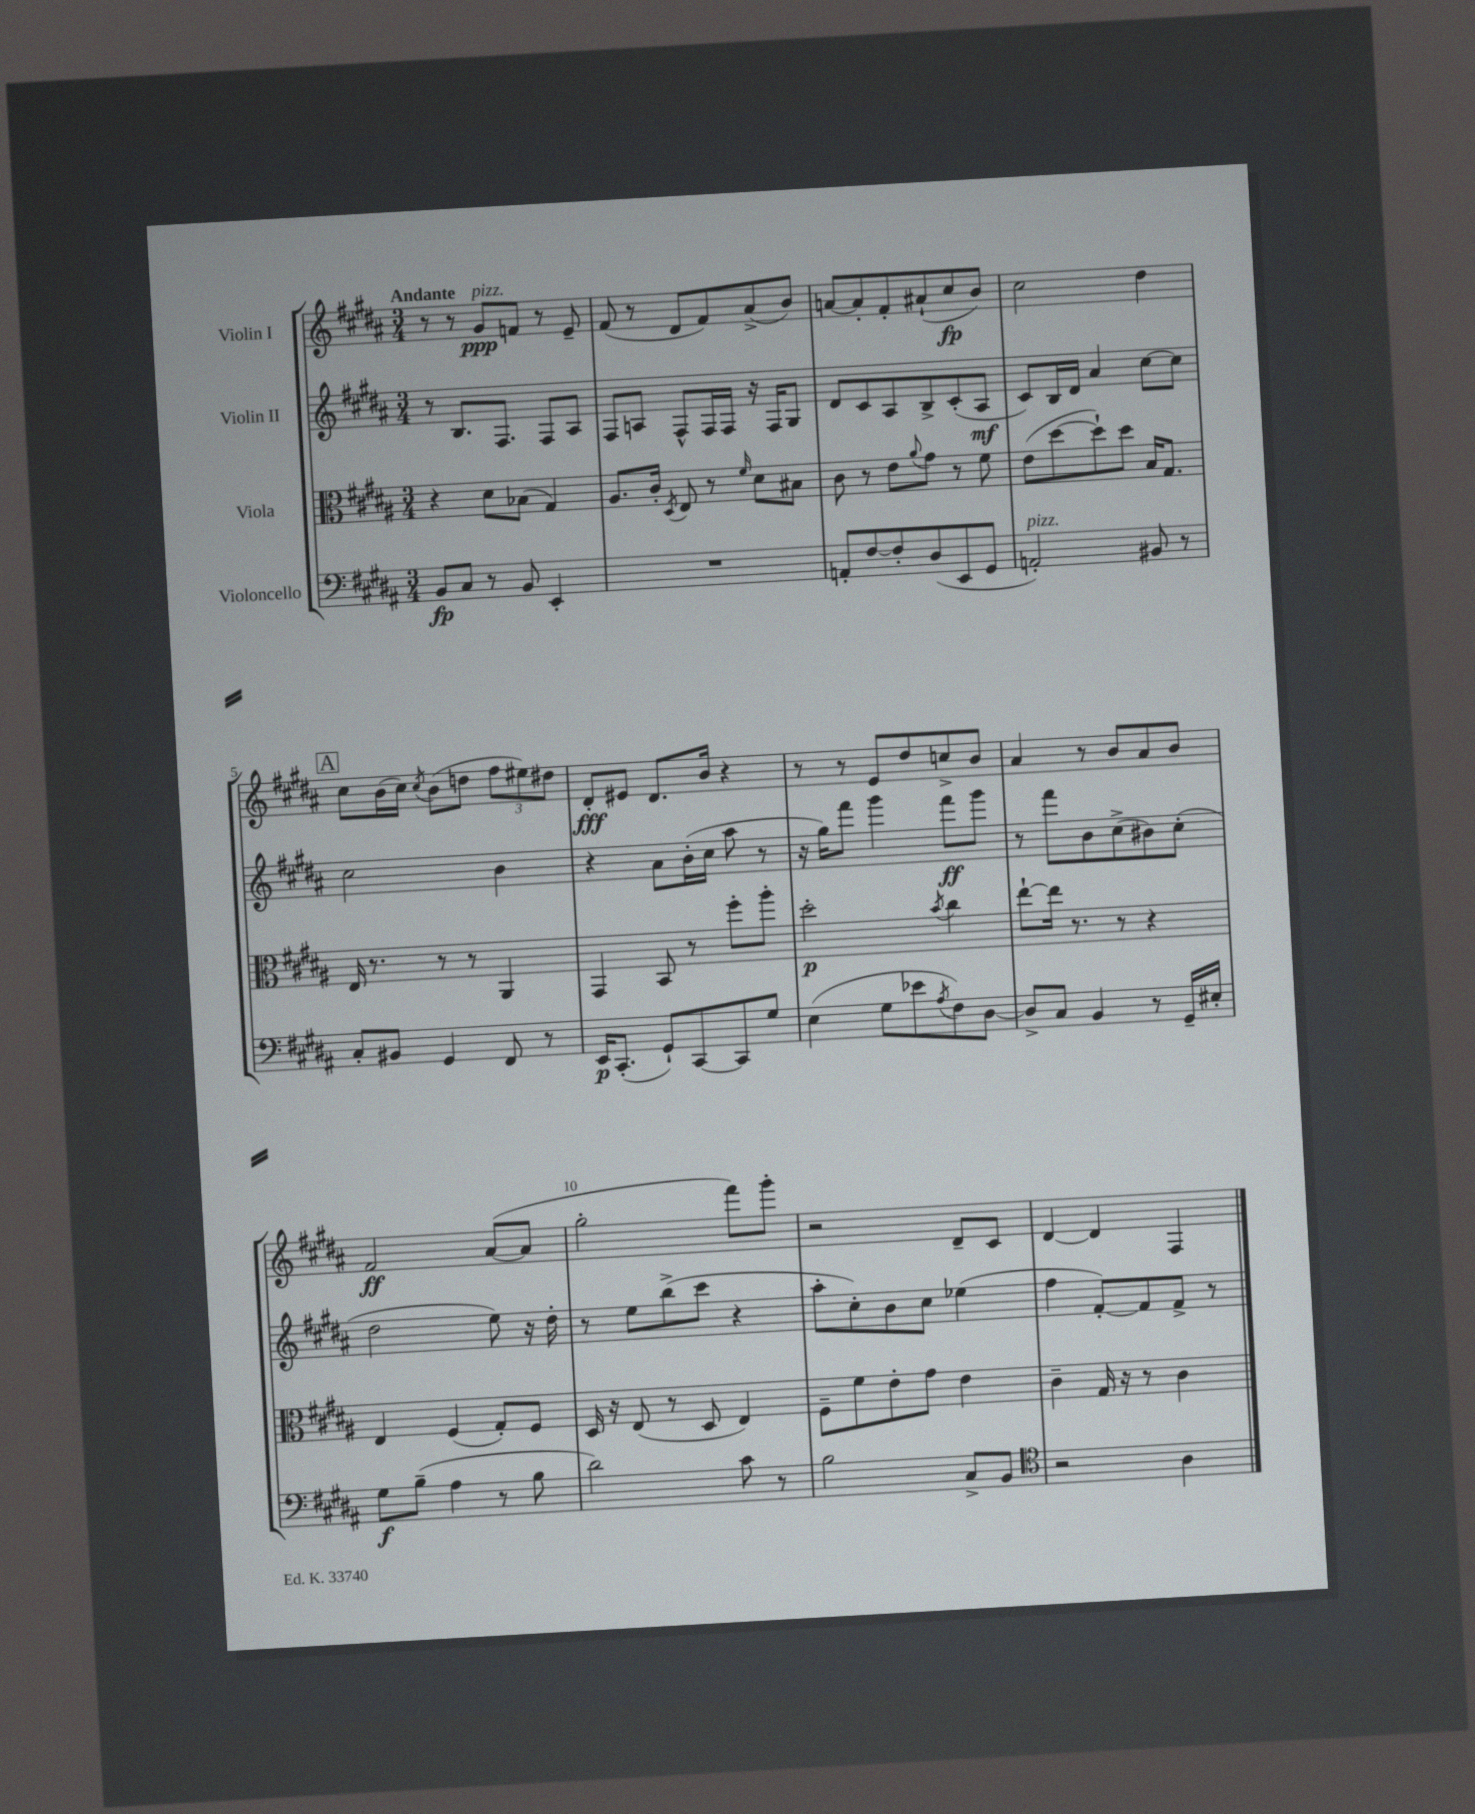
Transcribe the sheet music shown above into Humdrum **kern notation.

**kern	**dynam	**kern	**dynam	**kern	**dynam	**kern	**dynam
*part4	*part4	*part3	*part3	*part2	*part2	*part1	*part1
*staff4	*staff4	*staff3	*staff3	*staff2	*staff2	*staff1	*staff1
*I"Violoncello	*	*I"Viola	*	*I"Violin II	*	*I"Violin I	*
*clefF4	*	*clefC3	*	*clefG2	*	*clefG2	*
*k[f#c#g#d#a#]	*	*k[f#c#g#d#a#]	*	*k[f#c#g#d#a#]	*	*k[f#c#g#d#a#]	*
*M3/4	*	*M3/4	*	*M3/4	*	*M3/4	*
=1	=1	=1	=1	=1	=1	=1	=1
!	!	!	!	!	!	!LO:TX:a:B:t=Andante	!
8BB/L	fp	4r	.	8r	.	8r	.
8C#/J	.	.	.	8.B/L	.	8r	.
!	!	!	!	!	!	!LO:TX:a:i:t=pizz.	!
8r	.	8d#\L	.	.	.	8g#/L	ppp
.	.	.	.	8.F#/J	.	.	.
8BB/	.	(8B-X\J	.	.	.	8fn/J	.
4EE'/	.	4G#/)	.	8F#/L	.	8r	.
.	.	.	.	8A#/J	.	8e~/	.
=2	=2	=2	=2	=2	=2	=2	=2
2.r	.	8.A#/L	.	8F#/L	.	(8f#/	.
.	.	.	.	8An/J	.	8r	.
.	.	16c#'/Jk	.	.	.	.	.
.	.	8qD#/	.	.	.	.	.
.	.	8E/	.	8F#^^/L	.	8d#/L	.
.	.	8r	.	16F#/L	.	8f#/)	.
.	.	.	.	16F#/JJ	.	.	.
.	.	16qqf#/	.	.	.	.	.
.	.	8d#\L	.	16r	.	(8a#^/	.
.	.	.	.	16F#/KL	.	.	.
.	.	8B#X\J	.	8G#/J	.	8b/J)	.
=3	=3	=3	=3	=3	=3	=3	=3
8AAn'/L	.	8c#\	.	8d#/L	.	[8an/L	.
[8F#/	.	8r	.	8c#/	.	8a'/]	.
8F#'/]	.	8e\L	.	8A#/	.	8f#'/	.
.	.	8qqa#/	.	.	.	.	.
(8D#/	.	8g#\J	.	8B^/	.	(8a#X`/	.
8EE/	.	8r	.	(8c#'/	.	8cc#/	fp
8GG#/J	.	8f#\	.	8A#/J	mf	8b/J)	.
=4	=4	=4	=4	=4	=4	=4	=4
!LO:TX:a:i:t=pizz.	!	!	!	!	!	!	!
2AAn'/)	.	(8e\L	.	8c#/L)	.	2cc#\	.
.	.	[8dd#\	.	16B/L	.	.	.
.	.	.	.	16d#/JJ	.	.	.
.	.	8dd#`\])	.	4a#/	.	.	.
.	.	8dd#\J	.	.	.	.	.
8BB#X/	.	16B/KL	.	[8cc#\L	.	4dd#\	.
.	.	8.G#/J	.	.	.	.	.
8r	.	.	.	8cc#\J]	.	.	.
!!LO:LB:g=z
!!LO:REH:place=s1:t=A
=5	=5	=5	=5	=5	=5	=5	=5
8C#'/L	.	16E/	.	2cc#\	.	8cc#\L	.
.	.	8.r	.	.	.	.	.
8BB#X/J	.	.	.	.	.	(16b\L	.
.	.	.	.	.	.	16cc#\JJ)	.
.	.	.	.	.	.	8qcc#/	.
4GG#/	.	8r	.	.	.	(8b\L	.
.	.	8r	.	.	.	8ddn\J	.
8FF#/	.	4AA#/	.	4b\	.	12ff#\L	.
.	.	.	.	.	.	12ee#X\)	.
8r	.	.	.	.	.	.	.
.	.	.	.	.	.	12dd#X\J	.
=6	=6	=6	=6	=6	=6	=6	=6
16EE/KL	p	4GG#/	.	4r	.	8d#'/L	fff
(8.CC#'/J	.	.	.	.	.	.	.
.	.	.	.	.	.	8e#X/J	.
8GG#`/L)	.	8BB/	.	8a#\L	.	8.d#/L	.
[8CC#/	.	8r	.	(16b'\L	.	.	.
.	.	.	.	16cc#\JJ	.	16b/Jk	.
8CC#/]	.	8ff#'\L	.	8aa#\	.	4r	.
8G#/J	.	8aa#'\J	.	8r	.	.	.
=7	=7	=7	=7	=7	=7	=7	=7
(4E\	.	2dd#'\	p	16r	.	8r	.
.	.	.	.	16gg#\KL)	.	.	.
.	.	.	.	8fff#\J	.	8r	.
8G#\L	.	.	.	4ggg#\	.	8e/L	.
8e-X\	.	.	.	.	.	8dd#/	.
8qA#/	.	8qb/	.	.	.	.	.
8F#\)	.	4cc#\	.	8fff#\L	ff	8ccn^/	.
[8D#\J	.	.	.	8ggg#\J	.	8b/J	.
=8	=8	=8	=8	=8	=8	=8	=8
8D#^/L]	.	[8ee`\L	.	8r	.	4a#/	.
8C#/J	.	16ee\Jk]	.	8fff#\L	.	.	.
.	.	8.r	.	.	.	.	.
4BB/	.	.	.	8b\	.	8r	.
.	.	8r	.	(8cc#^\	.	8b/L	.
8r	.	4r	.	8b#X\)	.	8a#/	.
16GG#~/LL	.	.	.	(8cc#'\J	.	8b/J	.
16E#X'/JJ	.	.	.	.	.	.	.
!!LO:LB:g=z
=9	=9	=9	=9	=9	=9	=9	=9
8G#\L	f	4E/	.	2dd#\	.	2f#/	ff
(8B~\J	.	.	.	.	.	.	.
4A#\	.	(4F#/	.	.	.	.	.
8r	.	8G#'/L)	.	8ee\)	.	([8a#/L	.
8B\	.	8F#/J	.	16r	.	8a#/J]	.
.	.	.	.	16dd#'\	.	.	.
=10	=10	=10	=10	=10	=10	=10	=10
2d#\)	.	16D#/	.	8r	.	2gg#'\	.
.	.	16r	.	.	.	.	.
.	.	(8E/	.	8ee\L	.	.	.
.	.	8r	.	(8bb^\	.	.	.
.	.	8D#/	.	8ccc#\J	.	.	.
8c#\	.	4E/)	.	4r	.	8fff#\L)	.
8r	.	.	.	.	.	8ggg#'\J	.
=11	=11	=11	=11	=11	=11	=11	=11
2B\	.	8F#~\L	.	8aa#'\L	.	2r	.
.	.	8f#\	.	8cc#'\)	.	.	.
.	.	8e'\	.	8b\	.	.	.
.	.	8g#\J	.	8cc#\J	.	.	.
8C#^/L	.	4e\	.	(4ee-X\	.	8d#~/L	.
8BB/J	.	.	.	.	.	8c#/J	.
=12	=12	=12	=12	=12	=12	=12	=12
*clefC4	*	*	*	*	*	*	*
2r	.	4c#~\	.	4ff#\	.	[4d#/	.
.	.	16G#/	.	[8f#'/L)	.	4d#/]	.
.	.	16r	.	.	.	.	.
.	.	8r	.	8f#/]	.	.	.
4A#\	.	4c#\	.	8f#^/J	.	4F#/	.
.	.	.	.	8r	.	.	.
==	==	==	==	==	==	==	==
*-	*-	*-	*-	*-	*-	*-	*-
